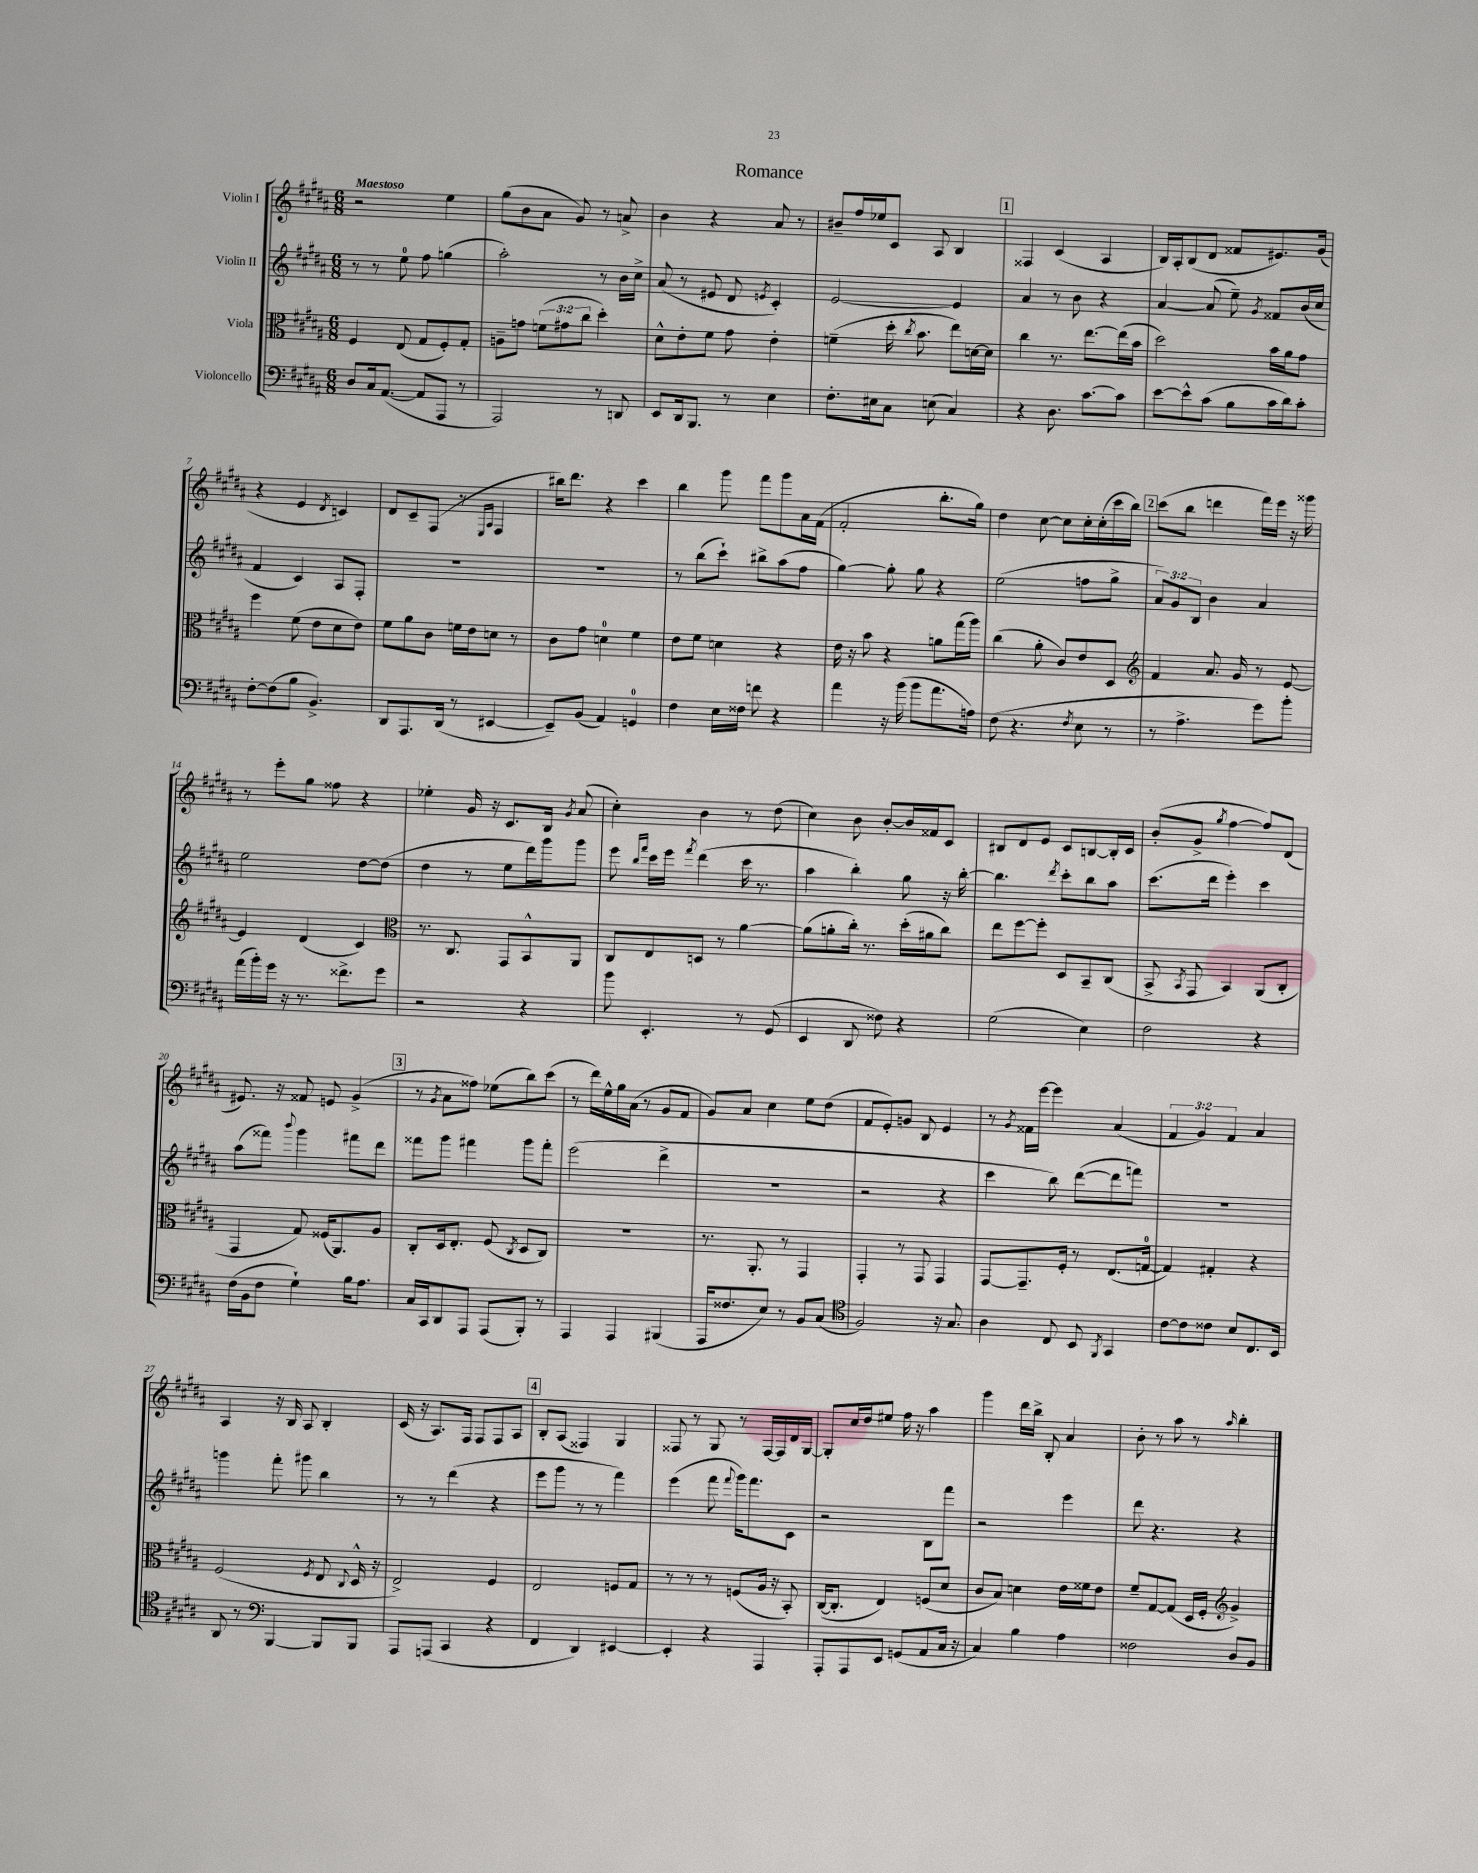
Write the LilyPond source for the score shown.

\header { title = "Romance" }
<<
\new StaffGroup <<
\new Staff = "s0" \with { instrumentName = "Violin I" } {
    \clef treble \key b \major \numericTimeSignature \time 6/8 \override Staff.TupletNumber.text = #tuplet-number::calc-fraction-text \tempo "Maestoso"
    \autoBeamOff r2 e''4 |
    gis''8[( b'8 ais'8] gis'8) r8 a'8-> |
    b'4 r4 ais'8 r8 |
    bis'8[-- fis''16 ees''16 cis'8] ais8 b4 |
    \mark \markup { \box "1" } fisis4 cis'4( ais4 |
    b16[) ais16-. b8( dis'8] fisis'8[ eis'8.) gis'16]( |
    r4 e'4 \acciaccatura { dis'8 } c'4) |
    dis'8[ cis'8-- fis8]( r8 \grace { e16[ ais16] } fis4 |
    bis''16[) dis'''8.] r4 cis'''4 |
    b''4 gis'''8 fis'''8[ gis'''8 ais'16 fis'16]( |
    fis'2-. b''8.[-. gis''16]) |
    dis''4 cis''8~ cis''8[ cis''16-. cis''16-.( cis'''16 b''16]) |
    \mark \markup { \box "2" } cis'''8[( b''8] d'''4 fis'''16[) e'''16] r16 gisis'''16 |
    r8 e'''8[-. gis''8] fisis''8 r4 |
    ees''4-. gis'16 r16 cis'8.[ b16] \acciaccatura { gis'8 } ais'8( |
    cis''4-.) b'4 r8 dis''8( |
    cis''4) b'8 b'8[~-. b'16 fisis'16 cis'8] |
    bis8[ dis'8 e'8] cis'8[ b8~ b16-. cis'16] |
    b'8[-.( gis'8]-> \acciaccatura { gis''8 } fis''4~ fis''8[) dis'8]( |
    eis'8.) r16 fisis'8 e'8 gis'4->( |
    \mark \markup { \box "3" } r8 \acciaccatura { gis'8 } ais'8[ fisis''8]) ees''8[( b''8) cis'''8]( |
    r8 dis'''16[) e''16-^ gis''16 ais'16]( r8 gis'8[ fis'8] |
    gis'8[) ais'8] cis''4 e''8[ dis''8]( |
    fis'8[ e'8-.) g'8] b8 e'4 |
    r8 \acciaccatura { gis'8 } fisis'16[ e'''16]~ e'''4 ais'4( |
    \tuplet 3/2 { fis'4 gis'4) fis'4 } ais'4 |
    ais4 r16 b16 ais8 b4-. |
    cis'16( r16 ais8.[) fis16] fis8[ fis8 ais8] |
    \mark \markup { \box "4" } b8[-. ais8]( fisis4) gis4 |
    fisis8 r8 gis8 r8 fisis16[~ fisis16 dis'16 gis16]~ |
    gis8[-. cis''16 dis''16 eis''8] fis''16 r16 ais''4 |
    gis'''4 dis'''16[ b''16]-> b8-. ais'4 |
    b'8-. r8 ais''8 r8 \grace { ais''16 } b''4-. \bar "|." |
}
\new Staff = "s1" \with { instrumentName = "Violin II" } {
    \clef treble \key b \major \numericTimeSignature \time 6/8 \override Staff.TupletNumber.text = #tuplet-number::calc-fraction-text
    \autoBeamOff r8 r8 e''8-0 fis''8 g''4( |
    ais''2-.) r8 b'16[ cis''16]-> |
    ais'8( r8 eis'8 dis'8 \acciaccatura { e'8 } cis'4-.) |
    e'2~ e'4 |
    \mark \markup { \box "1" } ais'4 r8 b'8 r4 |
    ais'4~ ais'8( e''8--) \acciaccatura { gis'8 } fisis'8[ b'16( cis''16] |
    fis'4 cis'4) ais8[ fis8]-. |
    R2. |
    R2. |
    r8 b''8[( cis'''8]-!) bis''8[-> ais''8( fis''8] |
    gis''4~) gis''8-. gis''8 r4 |
    e''2( f''8[ gis''8]-> |
    \mark \markup { \box "2" } \tuplet 3/2 { ais'8[) gis'8 b8] } b'4 ais'4 |
    e''2 dis''8[~ dis''8]( |
    dis''4 r8 e''8[ dis'''16) gis'''16 gis'''8] |
    e'''8 \grace { b''16[ fis'''16] } cis'''16[ e'''16] \acciaccatura { fis'''8 } dis'''4( cis'''16 r8. |
    ais''4 b''4-.) gis''8 r16 b''16~-. |
    b''4. \acciaccatura { dis'''8 } cis'''8[-. b''8 ais''8] |
    cis'''8.[( dis'''16] e'''4-.) cis'''4 |
    ais''8[( fisis'''8]) \appoggiatura { b'''8 } gis'''4 fis'''8[ dis'''8] |
    \mark \markup { \box "3" } fisis'''8[ gis'''8] fis'''4 gis'''8[ fis'''8]-. |
    e'''2( dis'''4-> |
    R2. |
    r2 r4 |
    cis'''4 b''8) dis'''8[~( dis'''8 f'''8]) |
    R2. |
    g'''4 fis'''8-. gis'''8 b''4 |
    r8 r8 dis'''4( r4 |
    \mark \markup { \box "4" } e'''8[ gis'''8] r8 r8 fis'''4) |
    e'''4( fis'''8 \appoggiatura { fis'''8 } gis'''16[) fis'''8. cis'8] |
    r2 b8[ fis'''8] |
    r2 e'''4 |
    dis'''8 r4. r4 \bar "|." |
}
\new Staff = "s2" \with { instrumentName = "Viola" } {
    \clef alto \key b \major \numericTimeSignature \time 6/8 \override Staff.TupletNumber.text = #tuplet-number::calc-fraction-text
    \autoBeamOff fis4 e8( gis8[ fis8-.) gis8]-. |
    a8[-- g'8] \tuplet 3/2 { f'8[( gis'8 cis''8] } dis''4-.) |
    dis'8[-^ e'8-. fis'8] gis'8 e'4-. |
    f'4--( dis''16-. \acciaccatura { cis''8 } b'8. e''8[) d'16~ d'16] |
    \mark \markup { \box "1" } cis''4 r8. e''8.[~ e''16( b'16] |
    dis''2) b'16[ ais'16 gis'8] |
    fis''4 fis'8( e'8[ dis'8 e'8]) |
    fis'8[ ais'8 cis'8] f'16[ e'16 d'8] r8 |
    cis'8[ gis'8] d'4-0 fis'4 |
    e'8[ fis'8] d'4 r4 |
    e'16 r16 b'8 r4 a'8[ gis''16( ais''16]) |
    cis''4( ais'8-. cis'8[) e'8 dis8] |
    \mark \markup { \box "2" } \clef treble fis'4 ais'8. gis'16 r8 e'8~ |
    e'4 dis'4( cis'4) |
    \clef alto r8. cis8. gis,8[ b,8-^ ais,8] |
    cis8[ e8 d8] r8 ais'4~ |
    ais'8[( a'8-. cis''16]-.) r8. dis''16[-.( ais'16 cis''8]) |
    e''8[ fis''8~ fis''8]-. dis8[ b,8-- cis8]( |
    b,8-> \acciaccatura { b,8 } gis,8 b,4) ais,8[( cis8]-. |
    gis,4 gis8) fisis16[( ais,8.) ais8] |
    \mark \markup { \box "3" } cis8[-. dis16 e8.]-. fis8( \acciaccatura { cis8 } dis8[ cis8]) |
    R2. |
    r8. ais,8.-. r8 gis,4 |
    gis,4-. r8 gis,8 gis,4 |
    gis,8[~ gis,8.-- fis16]-. r8 e8.[( g16]-0~ |
    g4) gis4-. r4 |
    fis2( \acciaccatura { fis8 } e8 \appoggiatura { cis8 } dis16-^ r16 |
    e2->) fis4 |
    \mark \markup { \box "4" } e2 f8[ gis8] |
    r8 r8 r8 f8[( ais16] r16 b,8-.) |
    cis16[~( cis8.]-. e4) f8[( dis'8] |
    cis'8[ b8]) d'4 e'16[ fisis'16 e'8] |
    fis'8[-- gis8~ gis8]( dis16[ fis16]-. \clef treble gis'4->) \bar "|." |
}
\new Staff = "s3" \with { instrumentName = "Violoncello" } {
    \clef bass \key b \major \numericTimeSignature \time 6/8
    \autoBeamOff dis8[ cis16 ais,8.]~( ais,8[ ais,,8] r8 |
    ais,,2) r8 d,8 |
    e,8[ dis,16 b,,8.] r8 e4 |
    fis8.[-. eis16 cis8] e8( cis4) |
    \mark \markup { \box "1" } r4 dis8. cis'8.[~ cis'8] |
    e'8[~ e'8-^ cis'8]( b8[ cis'16 dis'16) cis'8]-. |
    fis8[~-. fis8( b8] b,4.->) |
    dis,8[ ais,,8. dis,16]( r8 eis,4~ |
    eis,8[--) b,8]( ais,4) g,4-0 |
    fis4 e16[ fisis16] f'8 r4 |
    ais'4 r16 b'16( b'8[ ais'8. a16]) |
    fis8( r4. \acciaccatura { fis8 } e8 r8 |
    \mark \markup { \box "2" } r8 ais4.-> gis'8[) b'8]-. |
    ais'16[( b'16-.) gis'16] r16 r8. fisis'8.[-> gis'8] |
    r2 r4 |
    b'8 e,4.-. r8 gis,8( |
    e,4 dis,8 fisis8) r4 |
    gis2( e4) |
    fis2 r4 |
    fis16[( b,16 fis8] gis4-!) b16[ ais8.] |
    \mark \markup { \box "3" } cis16[ cis,16 dis,8 ais,,8] ais,,8[( b,,8]-.) r8 |
    ais,,4 ais,,4 bis,,4( |
    ais,,16[ fisis8. e8]) r8 b,8[ cis8]( |
    \clef tenor fis2) r16 gis8. |
    ais4 cis8 b,8 \acciaccatura { fis,8 } gis,4 |
    cis'8[~ cis'8 cisis'8] b8[ cis8. b,16] |
    ais,8 r8 \clef bass b,,4~ b,,8[ b,,8] |
    ais,,8[ a,,8]( cis,4 r4 |
    \mark \markup { \box "4" } fis,4 dis,4) eis,4~ |
    eis,4-. r4 ais,,4 |
    ais,,8[-. ais,,8 e,8] g,8[( ais,8 cis16] r16 |
    cis4) b4 ais4 |
    fisis2 dis8[ b,8] \bar "|." |
}
>>
>>
